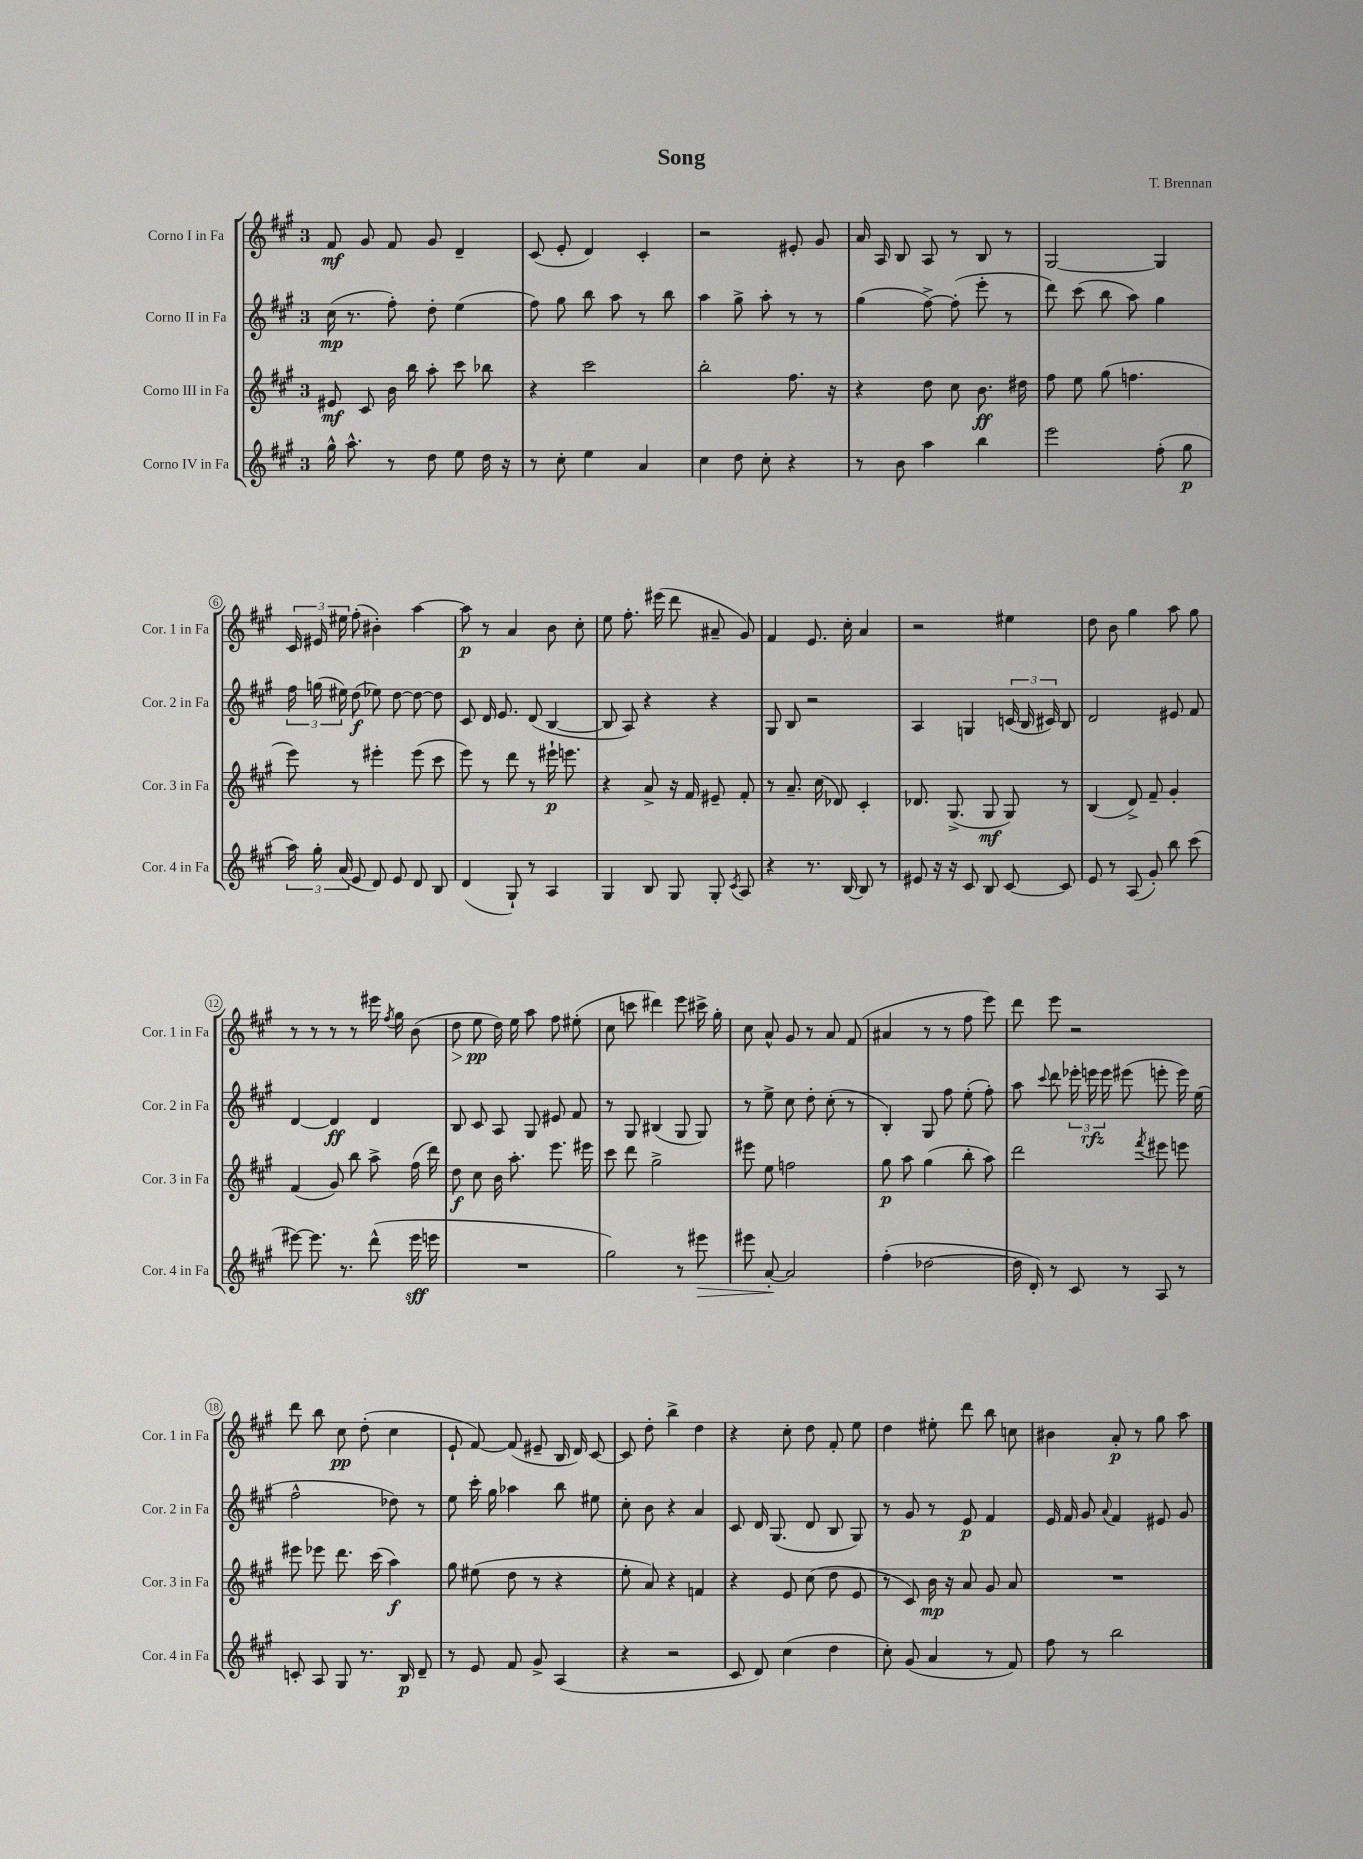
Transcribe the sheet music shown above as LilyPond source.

\header { title = "Song" composer = "T. Brennan" }
<<
\new StaffGroup <<
\new Staff = "s0" \with { instrumentName = "Corno I in Fa" shortInstrumentName = "Cor. 1 in Fa" } {
    \clef treble \key a \major \once \override Staff.TimeSignature.style = #'single-digit \time 3/4
    \autoBeamOff fis'8\mf gis'8 fis'8 gis'8 d'4-- |
    cis'8( e'8-. d'4) cis'4-. |
    r2 eis'8-. gis'8 |
    a'16 a16 b8 a8 r8 b8 r8 |
    gis2~ gis4 |
    \tuplet 3/2 { cis'16 eis'16 eis''16 } fis''8-.( bis'4-.) a''4~ |
    a''8\p r8 a'4 b'8 cis''8-. |
    e''8 fis''8.-. eis'''16( d'''8 ais'8-- gis'8) |
    fis'4 e'8. cis''16-. a'4 |
    r2 eis''4 |
    d''8 b'8 gis''4 a''8 gis''8 |
    r8 r8 r8 r8 eis'''16 \acciaccatura { fis''8 } gis''16 b'8( |
    d''8\> e''8\pp\! d''16) e''16 a''8 fis''8 eis''8-.( |
    cis''8 c'''8 dis'''4) e'''8 cis'''16-> gis''16-. |
    cis''8 a'8-^ gis'8 r8 a'8 fis'8( |
    ais'4 r8 r8 fis''8 e'''8) |
    d'''8 e'''8 r2 |
    d'''8 b''8 cis''8\pp d''8-.( cis''4 |
    e'8-! fis'8~) fis'8( eis'8-- b16 d'16) cis'8~ |
    cis'8 d''8-. b''4-> d''4 |
    r4 cis''8-. d''8 fis'8-. e''8 |
    d''4 eis''8-. d'''8 b''8 c''8 |
    bis'4 a'8-.\p r8 gis''8 a''8 \bar "|." |
}
\new Staff = "s1" \with { instrumentName = "Corno II in Fa" shortInstrumentName = "Cor. 2 in Fa" } {
    \clef treble \key a \major \once \override Staff.TimeSignature.style = #'single-digit \time 3/4
    \autoBeamOff cis''16\mp( r8. fis''8-.) d''8-. e''4( |
    fis''8) gis''8 b''8 a''8 r8 b''8 |
    a''4 gis''8-> a''8-. r8 r8 |
    gis''4( fis''8~->) fis''8-.( e'''8-. r8 |
    d'''8) cis'''8( b''8 a''8) gis''4 |
    \tuplet 3/2 { fis''16 g''16( eis''16) } d''8\f( ees''8) d''8~ d''8~ d''8 |
    cis'8 d'16 e'8. d'8( b4~ |
    b8 a8) r4 r4 |
    gis8 b8 r2 |
    a4 g4 \tuplet 3/2 { c'16( b16 cis'16) } b8 |
    d'2 eis'8 fis'8 |
    d'4~ d'4\ff d'4 |
    b8 cis'8 a8 gis8 eis'8 fis'8 |
    r8 gis8 bis4( gis8 gis8) |
    r8 e''8-> cis''8 d''8-. cis''8-.( r8 |
    b4-.) gis8 fis''8 e''8-.( fis''8-.) |
    a''8 \appoggiatura { cis'''8 } d'''8 \tuplet 3/2 { ees'''16-. e'''16\rfz e'''16 } eis'''8( e'''8-. e'''16) e''16( |
    fis''2-^ des''8) r8 |
    e''8 cis'''16-. gis''16 aes''4 b''8 eis''8 |
    cis''8-. b'8 r4 a'4 |
    cis'8 d'16 gis8.( d'8 b8 gis8) |
    r8 gis'8 r8 e'8\p fis'4 |
    e'16 fis'16 gis'8 \appoggiatura { a'8 } fis'4 eis'8 gis'8 \bar "|." |
}
\new Staff = "s2" \with { instrumentName = "Corno III in Fa" shortInstrumentName = "Cor. 3 in Fa" } {
    \clef treble \key a \major \once \override Staff.TimeSignature.style = #'single-digit \time 3/4
    \autoBeamOff eis'8\mf cis'8 b'16 b''16 a''8-. cis'''8 bes''8 |
    r4 cis'''2 |
    b''2-. fis''8. r16 |
    r4 d''8 cis''8 b'8.\ff dis''16 |
    fis''8 e''8 gis''8( f''4. |
    e'''8) r8 eis'''4-. eis'''8( cis'''8 |
    e'''8) r8 d'''8 r8 eis'''16-!\p e'''8. |
    r4 a'8-> r16 fis'16 eis'8-- fis'8-. |
    r8 a'8.-- cis''16( des'8) cis'4-. |
    des'8. gis8.->( gis8\mf gis8) r8 |
    b4( d'8->) fis'8-- gis'4-. |
    fis'4( gis'8) b''8 a''8-> fis''16( d'''16) |
    d''8\f cis''8 b'16 a''8.-. e'''8. eis'''16 |
    cis'''8 d'''8 gis''2-> |
    eis'''8 e''8 f''2 |
    gis''8\p a''8 gis''4( b''8-. a''8) |
    d'''2 \acciaccatura { fis'''8 } eis'''8 e'''8 |
    eis'''8 ees'''8 d'''8. cis'''16( a''4\f) |
    gis''8 eis''8( d''8 r8 r4 |
    e''8-. a'8) r4 f'4 |
    r4 e'8 cis''8( d''8 e'8 |
    r8 cis'8) b'16\mp r16 a'8 gis'8 a'8 |
    R2. \bar "|." |
}
\new Staff = "s3" \with { instrumentName = "Corno IV in Fa" shortInstrumentName = "Cor. 4 in Fa" } {
    \clef treble \key a \major \once \override Staff.TimeSignature.style = #'single-digit \time 3/4
    \autoBeamOff gis''16-^ a''8.-^ r8 d''8 e''8 d''16 r16 |
    r8 cis''8-. e''4 a'4 |
    cis''4 d''8 cis''8-. r4 |
    r8 b'8 a''4 b''4 |
    e'''2 fis''8-.( gis''8\p |
    \tuplet 3/2 { a''16) gis''16-. a'16( } e'8 d'8) e'8 d'8 b8 |
    d'4( gis8-!) r8 a4 |
    gis4 b8 gis8 gis8-. \acciaccatura { cis'8 } a8 |
    r4 r8. b16~ b8 r8 |
    eis'8 r16 r16 cis'8 b8 cis'8~ cis'8 |
    e'8 r8 a8( gis'8-.) b''8 cis'''8( |
    eis'''8~) eis'''8. r8. d'''8-^( eis'''16\sff e'''16 |
    R2. |
    gis''2) r8 eis'''8\> |
    eis'''8 a'8~-.\! a'2 |
    fis''4-.( des''2~ |
    des''16 d'16-.) r8 cis'8 r8 a8 r8 |
    c'8-. a8 gis8 r8. b16\p d'8-- |
    r8 e'8 fis'8 gis'8-> a4( |
    r4 r2 |
    cis'8 d'8) cis''4( d''4 |
    cis''8-.) gis'8( a'4 r8 fis'8) |
    fis''8 r8 b''2 \bar "|." |
}
>>
>>
\layout { \context { \Score \override BarNumber.stencil = #(make-stencil-circler 0.1 0.3 ly:text-interface::print) } }
